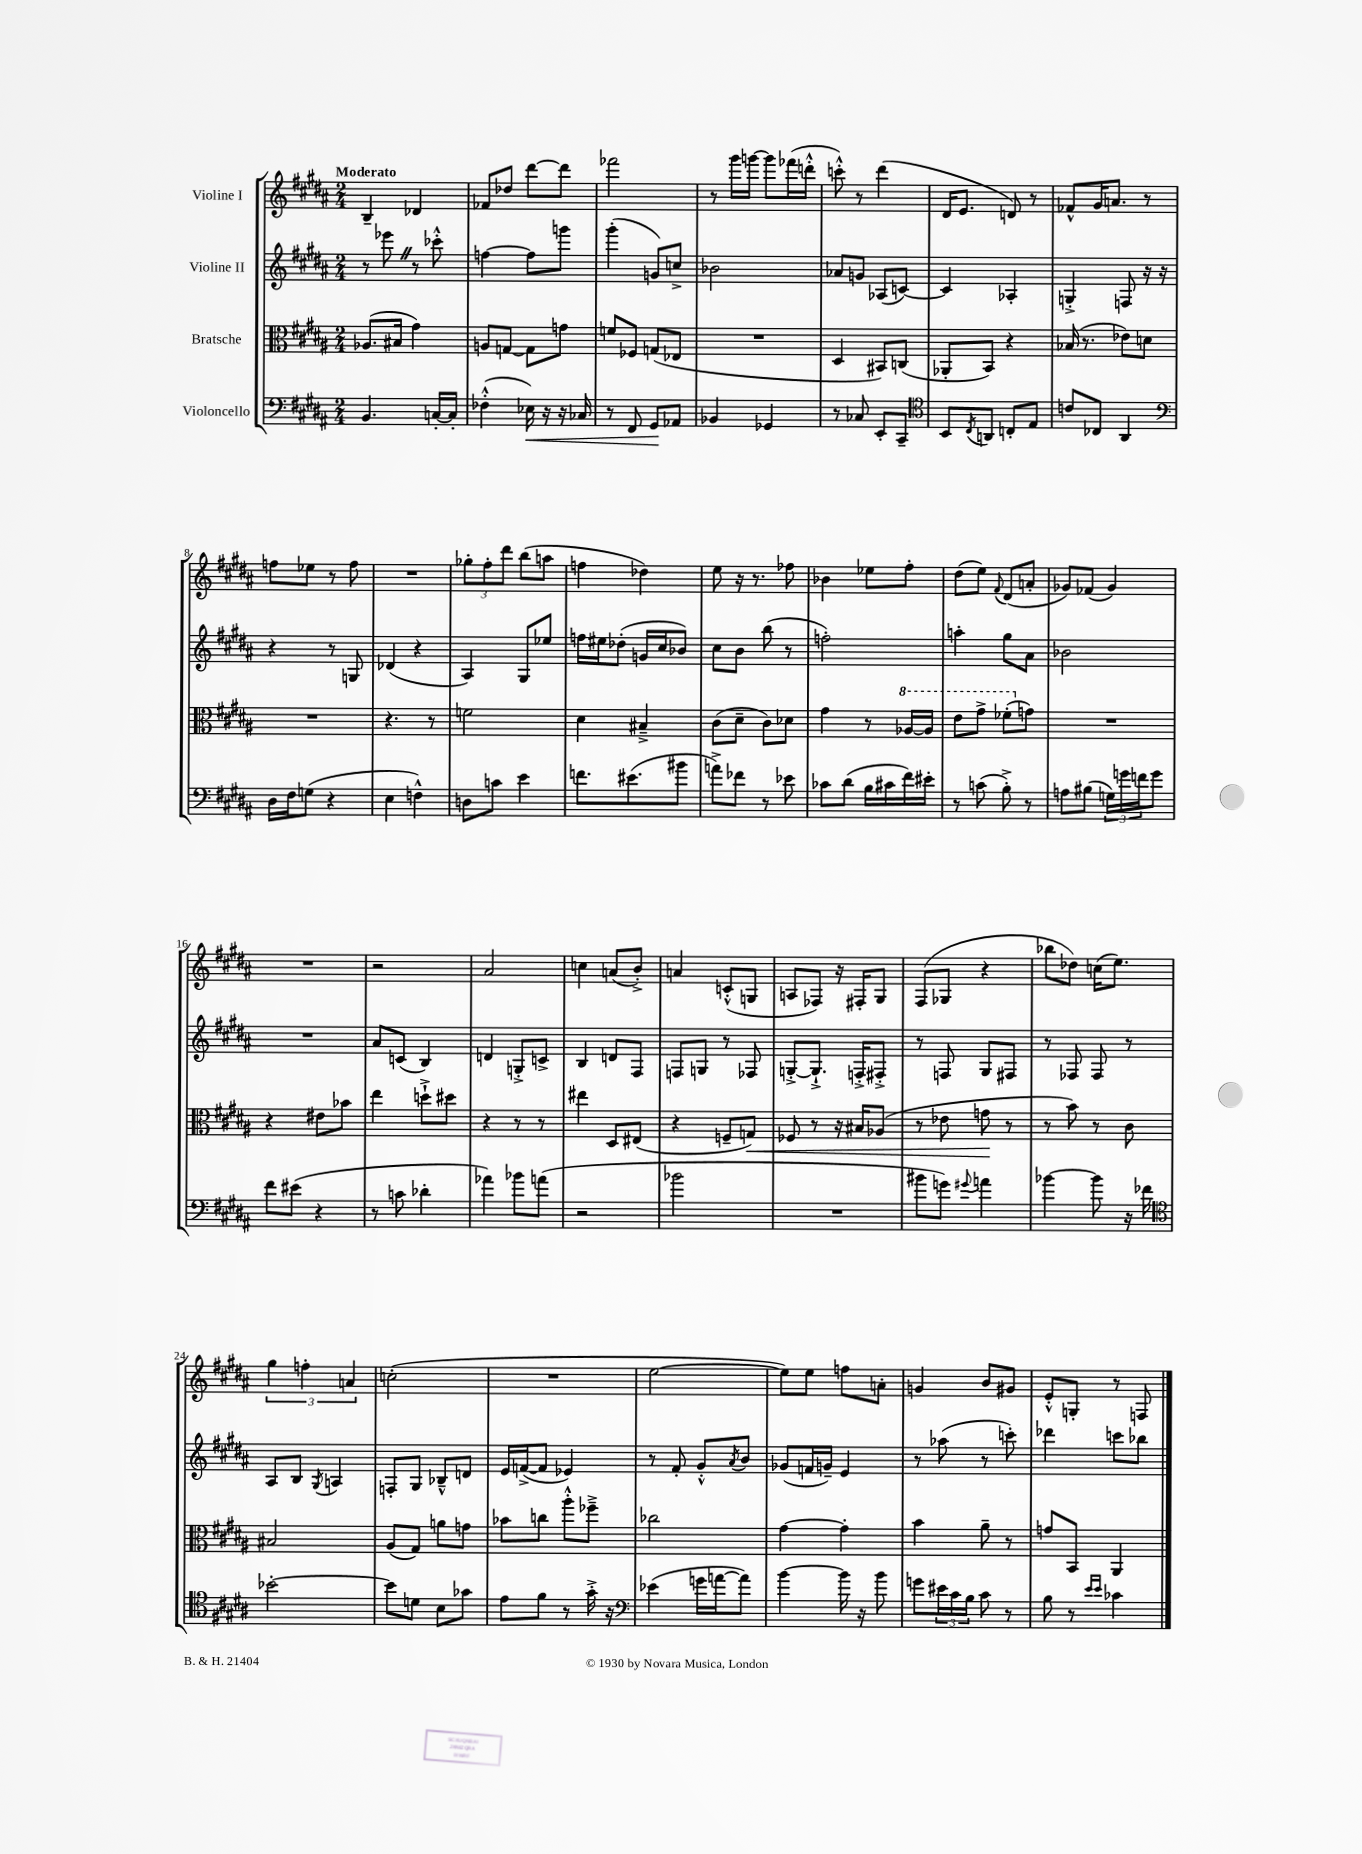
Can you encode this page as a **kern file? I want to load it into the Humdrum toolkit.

**kern	**dynam	**kern	**dynam	**kern	**kern
*part4	*part4	*part3	*part3	*part2	*part1
*staff4	*staff4	*staff3	*staff3	*staff2	*staff1
*I"Violoncello	*	*I"Bratsche	*	*I"Violine II	*I"Violine I
*clefF4	*	*clefC3	*	*clefG2	*clefG2
*k[f#c#g#d#a#]	*	*k[f#c#g#d#a#]	*	*k[f#c#g#d#a#]	*k[f#c#g#d#a#]
*M2/4	*	*M2/4	*	*M2/4	*M2/4
=1	=1	=1	=1	=1	=1
!	!	!	!	!	!LO:TX:a:B:t=Moderato
4.BB/	.	(8.A-X/L	.	8r	4B~/
.	.	.	.	8eee-XZ\	.
.	.	16B#X/Jk	.	.	.
.	.	4g#\)	.	8r	4d-X/
[16Cn'/LL	.	.	.	8ccc-X'^^\	.
16C'/JJ]	.	.	.	.	.
=2	=2	=2	=2	=2	=2
(4F-X'^^\	.	8An/L	.	[4ffn\	8f-X/L
.	.	[8Gn/J	.	.	8dd-X/J
!	!LO:HP:b	!	!	!	!
16E-X\)	<	8G\L]	.	8ff\L]	[8ddd#\L
16r	.	.	.	.	.
16r	.	8gn\J	.	8gggn\J	8ddd#\J]
16C-X/	.	.	.	.	.
=3	=3	=3	=3	=3	=3
8r	.	8fn/L	.	(4ggg#'\	2fff-X\
8FF#/	.	8F-X/J	.	.	.
8GG#/L	.	(8Gn/L	.	8gn/L)	.
8AA-X/J	[	8E-X/J	.	8ccn^/J	.
=4	=4	=4	=4	=4	=4
4BB-X/	.	2r	.	2b-X\	8r
.	.	.	.	.	16ggg#\LL
.	.	.	.	.	[16gggn\JJ
4GG-X/	.	.	.	.	8ggg\L]
.	.	.	.	.	(16fff-X\L
.	.	.	.	.	16dddn'^^\JJ
=5	=5	=5	=5	=5	=5
8r	.	4D#/	.	8a-X/L	8cccn'^^\)
8C-X/	.	.	.	8gn/J	8r
8EE'/L	.	8BB#X/L)	.	(8A-X/L	(4ddd#\
8CC#~/J	.	(8Cn/J	.	[8cn/J)	.
=6	=6	=6	=6	=6	=6
*clefC4	*	*	*	*	*
8BB/L	.	8AA-X'/L	.	4c/]	16d#/KL
.	.	.	.	.	8.e/J
8qC#/	.	.	.	.	.
8AAn/J	.	8BB/J)	.	.	.
8Cn'/L	.	4r	.	4A-X'/	8dn/)
8E/J	.	.	.	.	8r
=7	=7	=7	=7	=7	=7
8cn/L	.	(16B-X/	.	4Gn'^/	8f-X^^/L
.	.	8.r	.	.	.
8C-X/J	.	.	.	.	16g#/K
.	.	.	.	.	8.an/J
4AA#/	.	8e-X\L)	.	8Fn/	.
.	.	8dn\J	.	16r	8r
.	.	.	.	16r	.
!!LO:LB:g=z
=8	=8	=8	=8	=8	=8
*clefF4	*	*	*	*	*
16D#\LL	.	2r	.	4r	8ffn\L
16F#\J	.	.	.	.	.
(8Gn\J	.	.	.	.	8ee-X\J
4r	.	.	.	8r	8r
.	.	.	.	8Gn/	8ff\
=9	=9	=9	=9	=9	=9
4E\	.	4.r	.	(4d-X/	2r
4Fn^^\)	.	.	.	4r	.
.	.	8r	.	.	.
=10	=10	=10	=10	=10	=10
8Dn\L	.	2fn\	.	4A#/)	12gg-X'\L
.	.	.	.	.	12ff#'\
8cn\J	.	.	.	.	.
.	.	.	.	.	12ddd#\J
4e\	.	.	.	8G#/L	(8bb\L
.	.	.	.	8ee-X/J	8aan\J
=11	=11	=11	=11	=11	=11
8.fn\L	.	4d#\	.	16ffn\LL	4ffn\
.	.	.	.	16ee#X\J	.
.	.	.	.	(8dd-X'\J	.
(8.e#X\	.	.	.	.	.
.	.	4B#X~^/	.	16gn/LL	4dd-X\)
.	.	.	.	16cc#/J	.
8b#X\J	.	.	.	8b-X/J)	.
=12	=12	=12	=12	=12	=12
8an^\L)	.	(8c#\L	.	8cc#\L	8ee\
8f-X\J	.	8d#~\J	.	8b\J	16r
.	.	.	.	.	8.r
8r	.	8c#\L)	.	(8bb\	.
8e-X\	.	8d-X\J	.	8r	8ff-X\
=13	=13	=13	=13	=13	=13
8c-X\L	.	4g#\	.	2ffn'\)	4b-X\
(8d#\J	.	.	.	.	.
16B\LL	.	8r	.	.	8ee-X\L
16c#X\	.	.	.	.	.
*	*	*8va	*	*	*
16f#\)	.	[16a-X/LL	.	.	8ff#'\J
16e#X'\JJ	.	16a-/JJ]	.	.	.
=14	=14	=14	=14	=14	=14
8r	.	8ee\L	.	4aan'\	(8dd#\L
(8cn\	.	8gg#^\J	.	.	8ee\J)
.	.	.	.	.	8qqf#/
8B'^\)	.	(8ff-X'\L	.	8gg#\L	(8d#/L
*	*	*X8va	*	*	*
8r	.	8gn\J)	.	8a#\J	8an'/J
=15	=15	=15	=15	=15	=15
8An\L	.	2r	.	2b-X\	8g-X/L)
(8B#X\J	.	.	.	.	(8f-X/J
24Gn\LL)	.	.	.	.	4g-/)
24gn\	.	.	.	.	.
24fn\J	.	.	.	.	.
8g\J	.	.	.	.	.
!!LO:LB:g=z
=16	=16	=16	=16	=16	=16
8f#\L	.	4r	.	2r	2r
(8e#X\J	.	.	.	.	.
4r	.	8e#X\L	.	.	.
.	.	8b-X\J	.	.	.
=17	=17	=17	=17	=17	=17
8r	.	4ee\	.	8a#/L	2r
8cn\	.	.	.	(8cn/J	.
4d-X'\	.	8ddn`^\L	.	4B/)	.
.	.	8dd#X\J	.	.	.
=18	=18	=18	=18	=18	=18
4a-X\)	.	4r	.	4dn/	2a#/
8b-X\L	.	8r	.	8Gn'^/L	.
(8an\J	.	8r	.	8cn^/J	.
=19	=19	=19	=19	=19	=19
2r	.	4ee#X\	.	4B/	4ccn\
.	.	8D#/L	.	8dn/L	(8an/L
.	.	(8E#X/J	.	8F#/J	8b'^/J)
=20	=20	=20	=20	=20	=20
2b-X\	.	4r	.	8Fn/L	4an/
.	.	.	.	8Gn/J	.
.	.	8Fn~/L	.	8r	(8cn'^^/L
!	!	!	!LO:HP:b	!	!
.	.	8Gn/J)	<	8F-X/	8Gn/J
=21	=21	=21	=21	=21	=21
2r	.	8F-X/	.	[8Gn'^/L	8An/L
.	.	8r	.	8.G`^/J]	8F-X/J)
.	.	16r	.	.	16r
.	.	16B#X/KL	.	16Fn'^/KL	16F#X'/KL
.	.	(8A-X/J	.	8F#X'^/J	8G#/J
=22	=22	=22	=22	=22	=22
8b#X\L	.	8r	.	8r	(8F#/L
8gn\J)	.	8e-X\	.	8Fn/	8G-X/J
8qqg#X/	.	.	.	.	.
4an\	.	8gn\	.	8G#/L	4r
.	.	8r	[	8F#X/J	.
=23	=23	=23	=23	=23	=23
[4b-X\	.	8r	.	8r	8bb-X\L
.	.	8b\)	.	8F-X/	8dd-X\J)
8b-\]	.	8r	.	8F-/	(16ccn\KL
.	.	.	.	.	8.ee\J)
16r	.	8c#\	.	8r	.
16f-X\	.	.	.	.	.
!!LO:LB:g=z
=24	=24	=24	=24	=24	=24
*clefC4	*	*	*	*	*
[2b-X'\	.	2B#X/	.	8A#/L	6gg#\
.	.	.	.	8B/J	.
.	.	.	.	.	6ffn'\
.	.	.	.	8qG#/	.
.	.	.	.	4An/	.
.	.	.	.	.	6an/
=25	=25	=25	=25	=25	=25
8b-\L]	.	(8A#/L	.	8Fn'/L	(2ccn'\
8dn\J	.	8G#/J)	.	8G#/J	.
8B\L	.	8an\L	.	8B-X~^^/L	.
8g-X\J	.	8gn\J	.	8dn/J	.
=26	=26	=26	=26	=26	=26
8e\L	.	8b-X\L	.	16e/LL	2r
.	.	.	.	([16fn^/J	.
8f#\J	.	8ccn\J	.	8f/J]	.
8r	.	8aa#'^^\L	.	4e-X/)	.
16g#'^\	.	8ff-X~^\J	.	.	.
16r	.	.	.	.	.
=27	=27	=27	=27	=27	=27
*clefF4	*	*	*	*	*
(4e-X\	.	2cc-X\	.	8r	[2ee\
.	.	.	.	8f#'/	.
16gn\LL	.	.	.	8g#'^^/L	.
[16an\J	.	.	.	.	.
.	.	.	.	8qa#/	.
8a\J])	.	.	.	8b/J	.
=28	=28	=28	=28	=28	=28
[4b\	.	[4g#\	.	(8g-X/L	8ee\L])
.	.	.	.	16fn/L	8ee\J
.	.	.	.	16gn~/JJ)	.
16b\]	.	4g#'\]	.	4e/	8ffn\L
16r	.	.	.	.	.
8b\	.	.	.	.	8an'\J
=29	=29	=29	=29	=29	=29
8gn\L	.	4b\	.	8r	4gn/
24e#X\L	.	.	.	(8aa-X\	.
24c#\	.	.	.	.	.
24B\JJ	.	.	.	.	.
8c#\	.	8a#~\	.	8r	8b/L
8r	.	8r	.	8cccn'\)	8g#X/J
=30	=30	=30	=30	=30	=30
8B\	.	8gn/L	.	4ddd-X\	8e'^^/L
8r	.	8BB/J	.	.	8Gn'/J
16qqe/LL	.	.	.	.	.
16qqe/JJ	.	.	.	.	.
4c-X\	.	4AA#/	.	8cccn\L	8r
.	.	.	.	8bb-X\J	8Fn/
==	==	==	==	==	==
*-	*-	*-	*-	*-	*-
